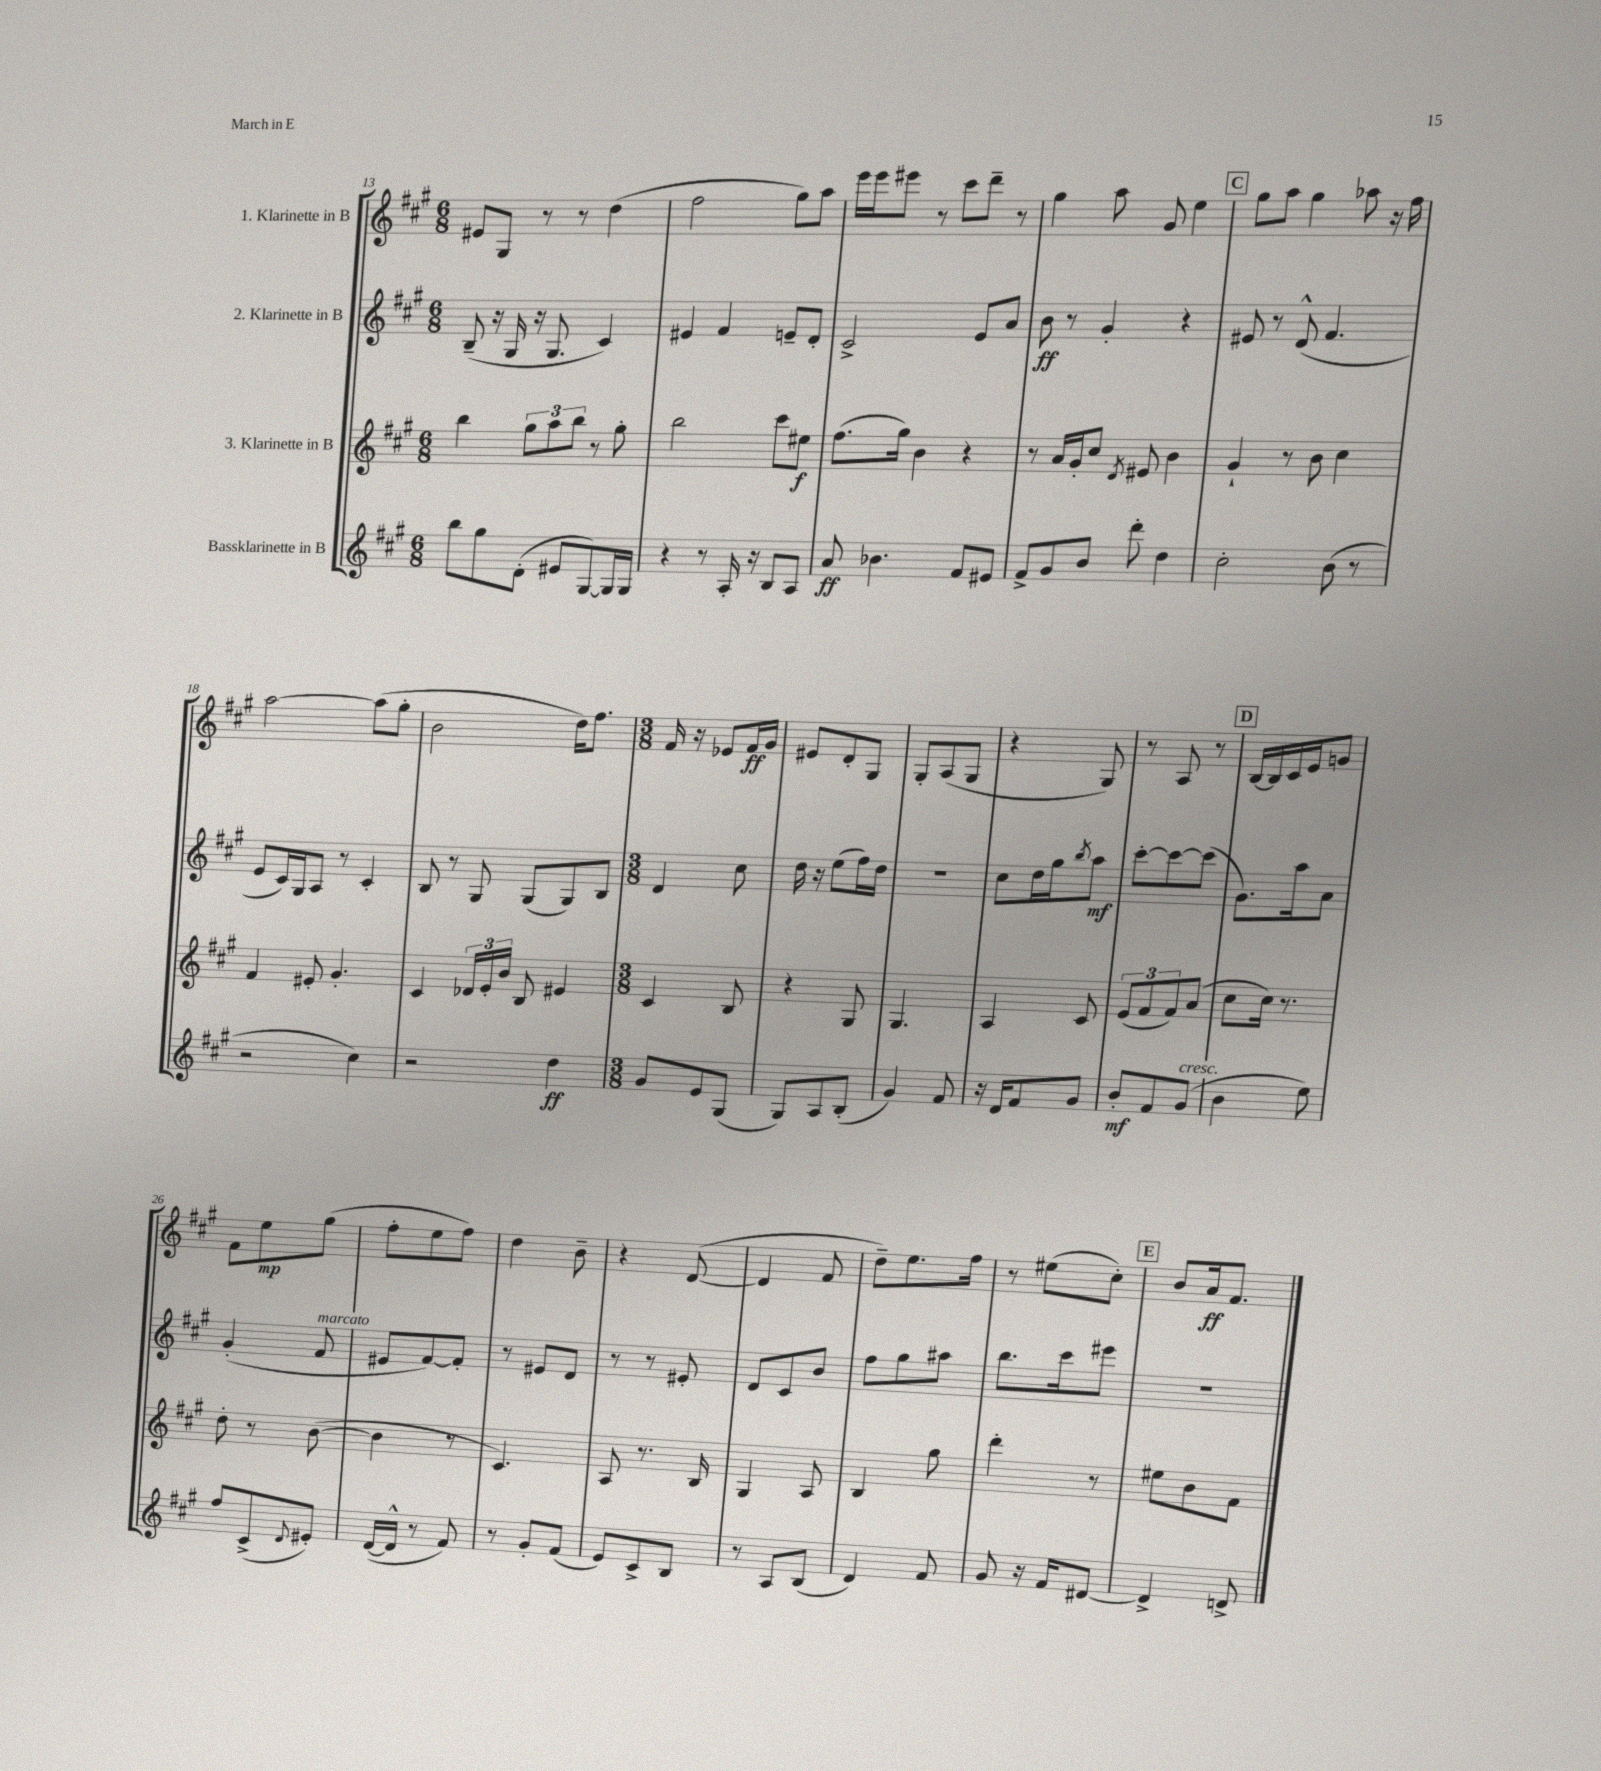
<<
\new StaffGroup <<
\new Staff = "s0" \with { instrumentName = "1. Klarinette in B" } {
    \clef treble \key a \major \numericTimeSignature \time 6/8
    eis'8 gis8 r8 r8 d''4( |
    fis''2 gis''8) a''8 |
    e'''16 e'''16 eis'''8 r8 cis'''8 d'''8-- r8 |
    gis''4 a''8 gis'8 e''4 |
    \mark \markup { \box "C" } gis''8 a''8 gis''4 aes''8 r16 fis''16 |
    a''2~ a''8( gis''8-. |
    b'2 d''16) fis''8. |
    \numericTimeSignature \time 3/8 fis'16 r16 ees'8 fis'16\ff gis'16 |
    eis'8 d'8-. gis8 |
    gis8-. a8( gis8 |
    r4 gis8) |
    r8 a8 r8 |
    \mark \markup { \box "D" } b16~ b16 cis'16 e'16 g'8 |
    fis'8 e''8\mp gis''8( |
    fis''8-. e''8 fis''8) |
    d''4 b'8-- |
    r4 d'8~( |
    d'4 fis'8 |
    d''8--) e''8. fis''16 |
    r8 eis''8( cis''8-.) |
    \mark \markup { \box "E" } b'8 a'16\ff fis'8. \bar "|." |
}
\new Staff = "s1" \with { instrumentName = "2. Klarinette in B" } {
    \clef treble \key a \major \numericTimeSignature \time 6/8
    b8--( r16 gis16 r16 gis8. cis'4) |
    eis'4 fis'4 e'8-- d'8-. |
    cis'2-> e'8 a'8 |
    b'8\ff r8 gis'4-. r4 |
    \mark \markup { \box "C" } eis'8 r8 d'8-^( fis'4. |
    e'8 cis'16) gis16 a8 r8 cis'4-. |
    b8 r8 gis8 gis8( gis8) b8 |
    \numericTimeSignature \time 3/8 d'4 cis''8 |
    d''16 r16 e''8( fis''16) d''16 |
    R4. |
    cis''8 d''16 gis''16 \acciaccatura { b''8 } a''8\mf |
    cis'''8~-. cis'''8~ cis'''8( |
    \mark \markup { \box "D" } gis'8.) a''16 a'8 |
    gis'4-.( fis'8^\markup { \italic "marcato" } |
    eis'8 fis'8~) fis'8-. |
    r8 eis'8 d'8 |
    r8 r8 eis'8-. |
    d'8 cis'8 b'8 |
    fis''8 gis''8 ais''8 |
    b''8. cis'''16 eis'''8 |
    \mark \markup { \box "E" } R4. \bar "|." |
}
\new Staff = "s2" \with { instrumentName = "3. Klarinette in B" } {
    \clef treble \key a \major \numericTimeSignature \time 6/8
    b''4 \tuplet 3/2 { gis''8 a''8 b''8 } r8 gis''8-. |
    b''2 cis'''8 eis''8\f |
    fis''8.( gis''16) b'4 r4 |
    r8 a'16 gis'16-. cis''8 \acciaccatura { d'8 } eis'8 b'4 |
    \mark \markup { \box "C" } gis'4-! r8 b'8 cis''4 |
    fis'4 eis'8-. gis'4.-. |
    cis'4 \tuplet 3/2 { des'16 e'16-. b'16 } b8 eis'4 |
    \numericTimeSignature \time 3/8 cis'4 b8 |
    r4 gis8 |
    gis4. |
    a4 cis'8 |
    \tuplet 3/2 { e'8( fis'8 fis'8) } a'8( |
    \mark \markup { \box "D" } cis''8 cis''16) r8. |
    d''8-. r8 b'8~( |
    b'4 r8 |
    cis'4.) |
    a8 r8. b16 |
    gis4 a8 |
    b4 gis''8 |
    d'''4-. r8 |
    \mark \markup { \box "E" } eis''8 b'8 fis'8 \bar "|." |
}
\new Staff = "s3" \with { instrumentName = "Bassklarinette in B" } {
    \clef treble \key a \major \numericTimeSignature \time 6/8
    b''8 gis''8 d'8-.( eis'8 gis8~) gis16 gis16 |
    r4 r8 a16-. r16 b8 a8 |
    a'8\ff bes'4. fis'8 eis'8 |
    fis'8-> gis'8 b'8 d'''8-. d''4 |
    \mark \markup { \box "C" } cis''2-. b'8( r8 |
    r2 cis''4) |
    r2 d''4\ff |
    \numericTimeSignature \time 3/8 gis'8 e'8 gis8( |
    gis8) a8 b8-.( |
    gis'4) fis'8 |
    r16 d'16 fis'8 gis'8 |
    b'8-.\mf fis'8 gis'8^\markup { \italic "cresc." }( |
    \mark \markup { \box "D" } b'4 e''8) |
    fis''8 cis'8->( \appoggiatura { d'8 } eis'8-.) |
    d'16~( d'16-^ r8 fis'8) |
    r8 gis'8-. fis'8( |
    e'8) cis'8-> b8 |
    r8 a8 b8( |
    d'4) fis'8 |
    gis'8 r16 fis'16 dis'8~ |
    \mark \markup { \box "E" } dis'4-> d'8-> \bar "|." |
}
>>
>>
\layout { \context { \Score currentBarNumber = #13 } }
